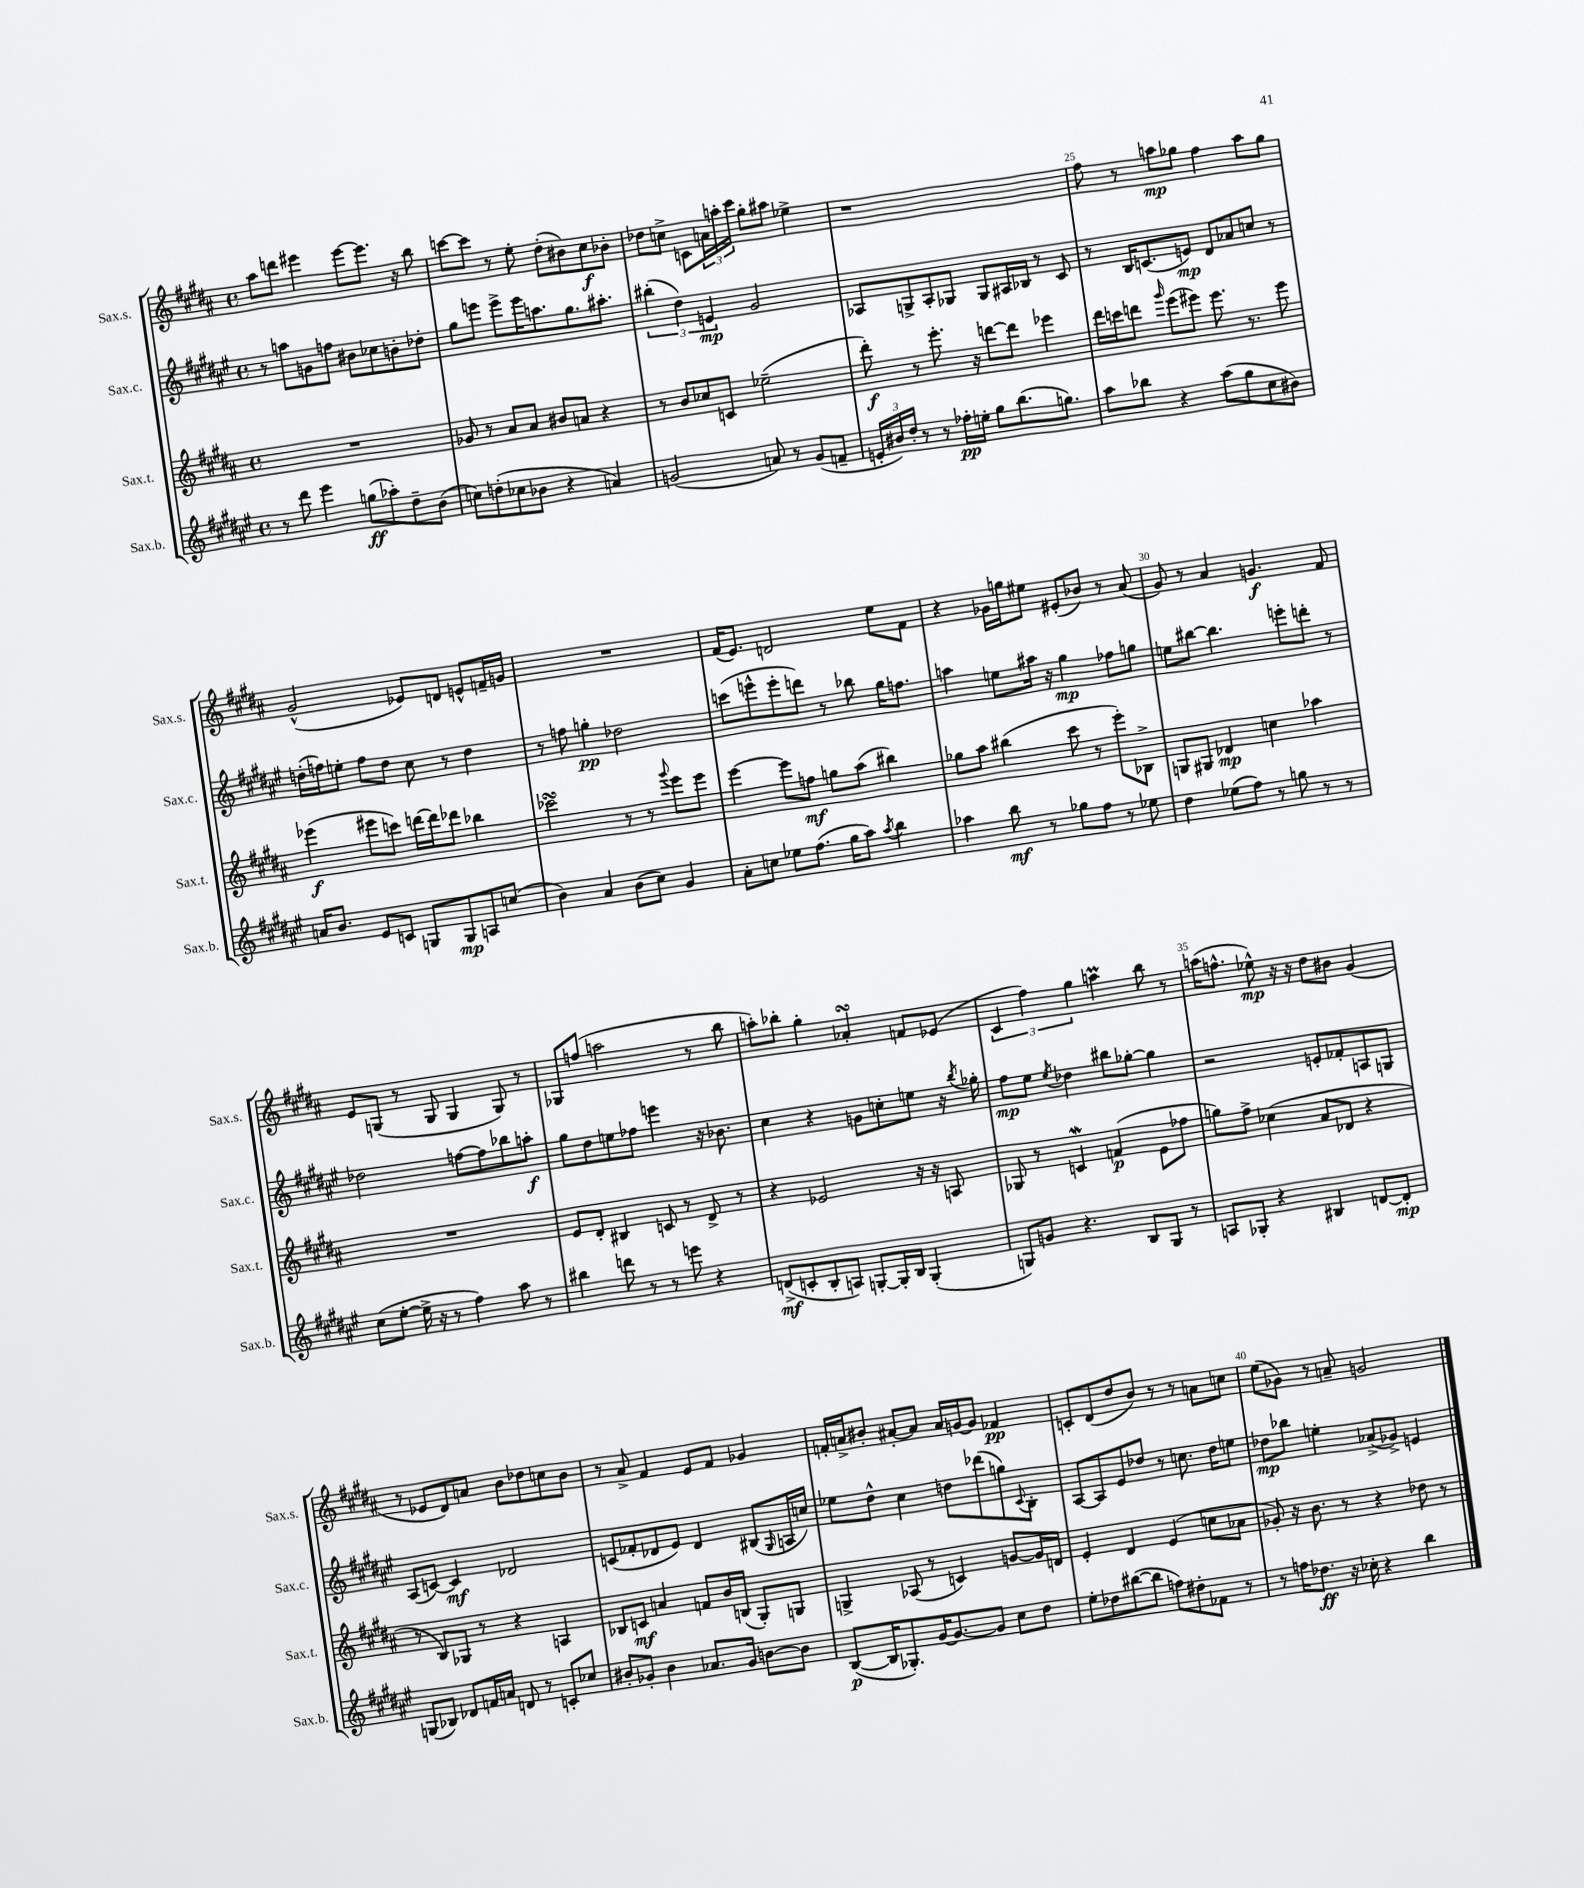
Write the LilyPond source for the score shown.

<<
\new StaffGroup <<
\new Staff = "s0" \with { instrumentName = "Sax.s." shortInstrumentName = "Sax.s." } {
    \clef treble \key b \major \defaultTimeSignature \time 4/4
    ais''8 d'''8 eis'''4 eis'''8~ eis'''8. r16 b''8 |
    c'''8~ c'''8 r8 e''8-. dis''8-.( bis'8) cis''8\f bes'8-. |
    des''8 c''8-> c'8 \tuplet 3/2 { a'16 a''16-. cis'''16 } gis''8-. ais''8 ees''4-> |
    r1 |
    fis''8 r8 a''8\mp ges''8 fis''4 a''8 ges''8 |
    gis'2-^( ees'8) d'8 e'8-^ f'16-- g'16 |
    R1 |
    fis'16( e'8.) d'2 e''8 fis'8 |
    r4 ges'16 g''16 eis''8 eis'8-.( bes'8) r8 ais'8( |
    gis'8) r8 ais'4 g'4.\f fis'8 |
    e'8 g8( r8 g8 g4 g8) r8 |
    ges8 f''8( a''2 r8 b''8 |
    a''8-.) bes''8-. gis''4-. aes'4-.\turn f'8 ees'8( |
    \tuplet 3/2 { cis'4 fis''4) gis''4 } a''4\prall b''8 r8 |
    a''16( f''8.-^ ees''8-^\mp) r16 r16 dis''8 bis'8 gis'4( |
    r8 ees'8 dis'8) a'8 b'8 des''8 c''8 b'8 |
    r8 ais'8-> fis'4 e'8 fis'8 ges'4 |
    f'16-. a'16-> bis'8-. ais'8~-. ais'8 ais'16 g'16~ g'8 fes'4\pp |
    c'8-. dis'8( dis''8 b'8) r8 r8 a'8 c''8 |
    e''8( ges'8) r8 a'8-- g'2 \bar "|." |
}
\new Staff = "s1" \with { instrumentName = "Sax.c." shortInstrumentName = "Sax.c." } {
    \clef treble \key fis \major \defaultTimeSignature \time 4/4
    r8 a''8 g'8 f''8 bis'8 ces''8 b'8-. des''8-. |
    gis''8 e'''8 e'''8-> e'''16 a''8. gis''8. ais''8.-. |
    \tuplet 3/2 { bis''4-.( dis''4) e'4\mp } gis'2 |
    aes8 g8-> aes8-. ges8 ges8 ais16 bes16 r8 cis'8 |
    r8 b16 c'8.( e'8\mp) dis'8 aes'8 c''8 r8 |
    d''16-.( f''16) e''8-. f''8 d''8 cis''8 r8 d''4 |
    r8 f''8 g''4-.\pp des''2 |
    c'''8( e'''8-^ e'''8-. d'''8) r8 bes''8 gis''16 f''8. |
    a''4 e''8 ais''16 r16 gis''4\mp fes''8 g''8 |
    e''8 bis''8~ bis''4. e'''8-. d'''8-. r8 |
    des''2 f''8~ f''8 bes''8 a''8-.\f |
    gis''8 dis''8 e''8 fes''8 e'''4 r16 bes'8. |
    cis''4 r4 g'8 c''8-. e''8 r16 \acciaccatura { b''8 } ges''16-. |
    fis''8\mp eis''8 \acciaccatura { eis''8 } des''4 bis''8 ges''8~-. ges''4 |
    r2 e'8-. fes'8-. a8 g8 |
    ais8( c'8~) c'4\mf des'2 |
    c'8( fes'8-. des'8 eis'8) des'4 bis8( \grace { gis16 } a16 c''16) |
    ees''8 dis''8-^ cis''4 d''8 des'''8( g''8) \appoggiatura { cis'8 } b8-. |
    ais8~ ais8 eis'8 des''8 r8 c''8. des''16 e''8 |
    des''8\mp bes''8 e''4-. aes'8->( ges'8->) e'4 \bar "|." |
}
\new Staff = "s2" \with { instrumentName = "Sax.t." shortInstrumentName = "Sax.t." } {
    \clef treble \key b \major \defaultTimeSignature \time 4/4
    R1 |
    ges'8 r8 ais'8 ais'8 bis'8 a'8 r4 |
    r8 b'8 ces''8 c'8 ees''2--( |
    dis'''8-.\f) r8 e'''8.-. r16 d'''8~ d'''8 ees'''4 |
    dis'''16 c'''16 d'''8 \grace { gis'''16 } e'''8( eis'''8) eis'''8. r8. eis'''8 |
    ees'''4\f( eis'''8 c'''8) d'''16~ d'''16 des'''8 bes''4 |
    ces'''2\turn r8 r8 \appoggiatura { gis'''8 } e'''8 e'''8 |
    e'''4~ e'''8 f''8\mf g''8 ais''8( bis''4) |
    ges''8 ais''8 bis''4( cis'''8 r8 e'''8-.) bes8-> |
    g8 gis8 des'4\mp c''4 aes''4 |
    R1 |
    e'8 dis'8-. bis4 c'8 r8 dis'8-> r8 |
    r4 ees'2 r16 r16 a8 |
    ges8 r8 c'4\mordent f'4\p( e'8 fes''8 |
    g''8) fis''8-> ces''4( ais'8 des'8 r4 |
    r8 b8) ges8 r8 r4 a4 |
    bes8 c'8\mf a'4 f'8 b'16 b16( gis8-.) g8 |
    g4-> aes8( r8 c'4) g'8~ g'16 d'16 |
    e'4-. dis'4 e'4( c''8 aes'8 |
    ges'8-.) r16 b'8. r8 r4 des''8 r8 \bar "|." |
}
\new Staff = "s3" \with { instrumentName = "Sax.b." shortInstrumentName = "Sax.b." } {
    \clef treble \key fis \major \defaultTimeSignature \time 4/4
    r8 dis'''8 eis'''4 g''8\ff( aes''8-.) dis''8-- b'8( |
    c''8) d''8-.( ces''8 bes'8 r4 a'4) |
    g'2( a'8) r8 g'8( f'8-- |
    \tuplet 3/2 { e'16-. bis'16) dis''16-. } r8 r8 fes''16-.\pp e''16-. gis''8 b''8.( g''8.) |
    ais''8 bes''8 r4 ais''8( gis''8 cis''8 bis'8) |
    a'16 b'8. eis'8 c'8 g8 g8\mp a8 c''8( |
    b'4) ais'4 b'8( cis''8) gis'4 |
    ais'8-. c''8 ees''8 fis''8.( gis''16 ais''8) \acciaccatura { ais''8 } b''4 |
    aes''4 b''8\mf r8 ges''8 fis''8 r8 ees''8 |
    dis''4 ees''8( fis''8) r8 g''8 r8 r8 |
    cis''8( eis''8~-. eis''16-> r16 r8 fis''4) ais''8 r8 |
    bis''4 d'''8 r8 r8 e'''8 r4 |
    d'8->\mf( c'8-. b8-. a8) g8~-. g16-. b16 g4-.( |
    g8) g'8 r4. b8 g8 r8 |
    a8 ges8-. r4 bis4 d'8~ d'8-.\mp |
    g8( bes8) des'8 f'16 a'16 d'8 r8 c'8-. ces''8 |
    bis'8-. ges'8-. bis'4 aes'8. ges'16 b'8~ b'8 |
    b8~\p( b16 ges8.-.) gis'16~ gis'8.~ gis'8 cis''8 dis''8 |
    eis''8-. des''8 bis''8~( bis''8 f''8) dis''8-. fes'8 r8 |
    r8 f''16 des''8.\ff r16 ces''16-. r4 b''4 \bar "|." |
}
>>
>>
\layout { \context { \Score currentBarNumber = #21 \override BarNumber.break-visibility = ##(#f #t #t) barNumberVisibility = #(every-nth-bar-number-visible 5) } }
